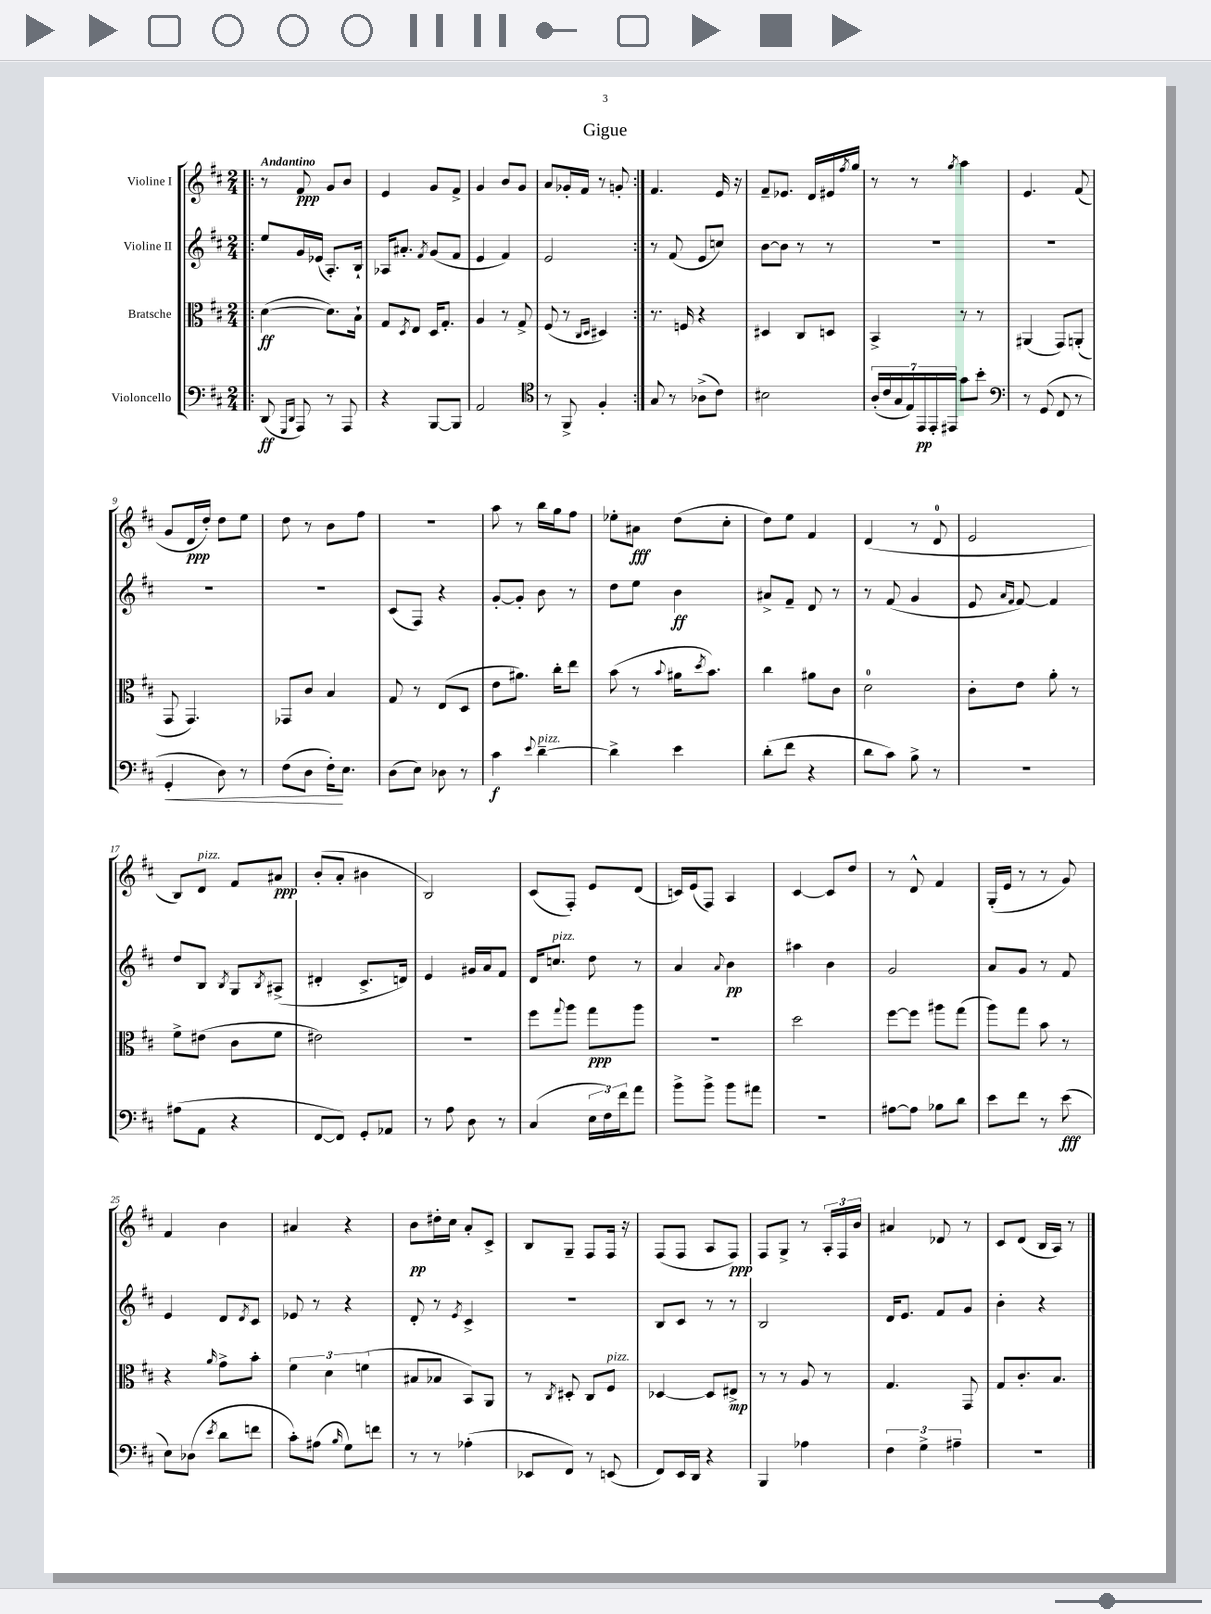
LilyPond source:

\header { title = "Gigue" }
<<
\new StaffGroup <<
\new Staff = "s0" \with { instrumentName = "Violine I" } {
    \clef treble \key d \major \numericTimeSignature \time 2/4 \tempo "Andantino"
    \repeat volta 2 { \bar ".|:" r8 fis'8\ppp g'8 b'8 |
    e'4 g'8 fis'8-> |
    g'4 b'8 g'8 |
    a'8 ges'16-. fis'16 r8 g'8-. | }
    fis'4. e'16 r16 |
    fis'8-- ees'8. d'16 eis'16 \acciaccatura { fis''8 } g''16 |
    r8 r8 \acciaccatura { g''8 } a''4 |
    e'4. fis'8( |
    g'8 d'16\ppp d''16-.) d''8 e''8 |
    d''8 r8 b'8 fis''8 |
    r2 |
    a''8 r8 b''16 g''16 fis''8 |
    ees''8-. ais'8\fff d''8( cis''8-. |
    d''8) e''8 fis'4 |
    d'4( r8 d'8-0 |
    e'2 |
    b8) d'8^\markup { \italic "pizz." } fis'8 ais'8\ppp |
    b'8-.( a'8-. bis'4 |
    b2) |
    cis'8( fis8-.) e'8 d'8( |
    c'16) e'16( fis8) a4 |
    cis'4~ cis'8 d''8 |
    r8 d'8-^ fis'4 |
    g16-.( e'16 r8 r8 g'8) |
    fis'4 b'4 |
    ais'4 r4 |
    b'8\pp dis''16-. cis''16 a'8-. cis'8-> |
    b8 g8-- fis8 fis16 r16 |
    fis8( fis8 a8 fis8\ppp) |
    fis8 g8-> r8 \tuplet 3/2 { a16-. fis16 b'16 } |
    ais'4 des'8 r8 |
    cis'8 d'8( b16 a16) r8 \bar "|." |
}
\new Staff = "s1" \with { instrumentName = "Violine II" } {
    \clef treble \key d \major \numericTimeSignature \time 2/4
    \repeat volta 2 { \bar ".|:" e''8 g'16 ees'16( a8.-.) b16-! |
    aes16 ais'8.-. \acciaccatura { fis'8 } g'8( fis'8 |
    e'4 fis'4) |
    e'2 | }
    r8 fis'8( e'8 c''8) |
    b'8~ b'8 r8 r8 |
    R2 |
    R2 |
    R2 |
    R2 |
    cis'8( fis8) r4 |
    g'8~-. g'8-. b'8 r8 |
    d''8 e''8 b'4\ff |
    ais'8-> fis'8-- d'8 r8 |
    r8 fis'8( g'4 |
    e'8 \grace { a'16 fis'16 } fis'8~) fis'4 |
    d''8 b8 \acciaccatura { b8 } g8 \acciaccatura { b8 } ais8->( |
    dis'4-. cis'8.-> d'16) |
    e'4 gis'16 a'16 fis'8 |
    d'16 c''8.^\markup { \italic "pizz." } d''8 r8 |
    a'4 \appoggiatura { a'8 } b'4\pp |
    ais''4 b'4 |
    g'2 |
    a'8 g'8 r8 fis'8 |
    e'4 d'8 \acciaccatura { d'8 } cis'8 |
    ees'8 r8 r4 |
    d'8-. r8 \acciaccatura { e'8 } cis'4-> |
    R2 |
    b8 cis'8 r8 r8 |
    b2 |
    d'16 e'8. fis'8 g'8 |
    b'4-. r4 \bar "|." |
}
\new Staff = "s2" \with { instrumentName = "Bratsche" } {
    \clef alto \key d \major \numericTimeSignature \time 2/4
    \repeat volta 2 { \bar ".|:" d'4~\ff( d'8.) b16-! |
    g8 \acciaccatura { d8 } e8 d16 g8.-. |
    a4 r8 g8-> |
    fis8( r8 \grace { cis16 d16 } dis4) | }
    r8. f16 r4 |
    dis4 cis8 d8 |
    b,4-> r8 r8 |
    ais,4( g,8) a,8-.( |
    g,8 g,4.) |
    ges,8 cis'8 b4 |
    g8 r8 e8( d8 |
    e'8 ais'8.) cis''16-. e''8 |
    b'8( r8 \appoggiatura { b'8 } ais'16 \acciaccatura { d''8 } b'8.) |
    cis''4 ais'8 cis'8 |
    d'2-0 |
    cis'8-. e'8 a'8-. r8 |
    fis'8-> eis'8( cis'8 fis'8 |
    eis'2) |
    R2 |
    fis''8 \appoggiatura { g''8 } a''8 g''8\ppp a''8 |
    R2 |
    d''2 |
    fis''8~ fis''8 ais''8 g''8( |
    a''8) g''8 b'8 r8 |
    r4 \grace { a'16 } g'8-> b'8-. |
    \tuplet 3/2 { fis'4 d'4 f'4( } |
    bis8 bes8 b,8) a,8 |
    r8 \acciaccatura { cis8 } dis8-. cis8 fis8^\markup { \italic "pizz." } |
    des4~ des8 eis8->\mp |
    r8 r8 a8 r8 |
    g4. g,8 |
    g8 cis'8.-. b8. \bar "|." |
}
\new Staff = "s3" \with { instrumentName = "Violoncello" } {
    \clef bass \key d \major \numericTimeSignature \time 2/4
    \repeat volta 2 { \bar ".|:" d,8\ff( \grace { g,,16 d,16 } a,,8) r8 a,,8 |
    r4 b,,8~ b,,8 |
    a,2 |
    \clef tenor r8 fis,8-> fis4-. | }
    g8 r8 aes8->( cis'8) |
    bis2 |
    \tuplet 7/4 { a16-.( cis'16 g16 e16) e,16\pp e,16-. eis,16 } g'8 b'8-. |
    \clef bass r8 g,8( fis,8 r8 |
    g,4-.\< d8) r8 |
    fis8( d8 fis16-.\!) e8. |
    d8( e8) des8 r8 |
    cis'4\f \appoggiatura { e'8 } d'4~--^\markup { \italic "pizz." } |
    d'4-> e'4 |
    d'8-.( fis'8 r4 |
    d'8 cis'8) b8-> r8 |
    r2 |
    ais8( a,8 r4 |
    fis,8~ fis,8) g,8-. aes,8 |
    r8 a8 d8 r8 |
    cis4( \tuplet 3/2 { e16 fis16) fis'16 } a'8 |
    b'8-> b'8-> b'8 ais'8 |
    r2 |
    ais8~ ais8 bes8 d'8 |
    e'8 fis'8 r8 e'8\fff( |
    e8) des8( \acciaccatura { e'8 } d'8 f'8 |
    cis'8-.) ais8( \grace { b16 } g8) f'8 |
    r8 r8 aes4-.( |
    ees,8 fis,8) r8 e,8( |
    fis,8) e,16 d,16 r4 |
    b,,4 aes4 |
    \tuplet 3/2 { fis4 g4-> ais4-- } |
    R2 \bar "|." |
}
>>
>>
